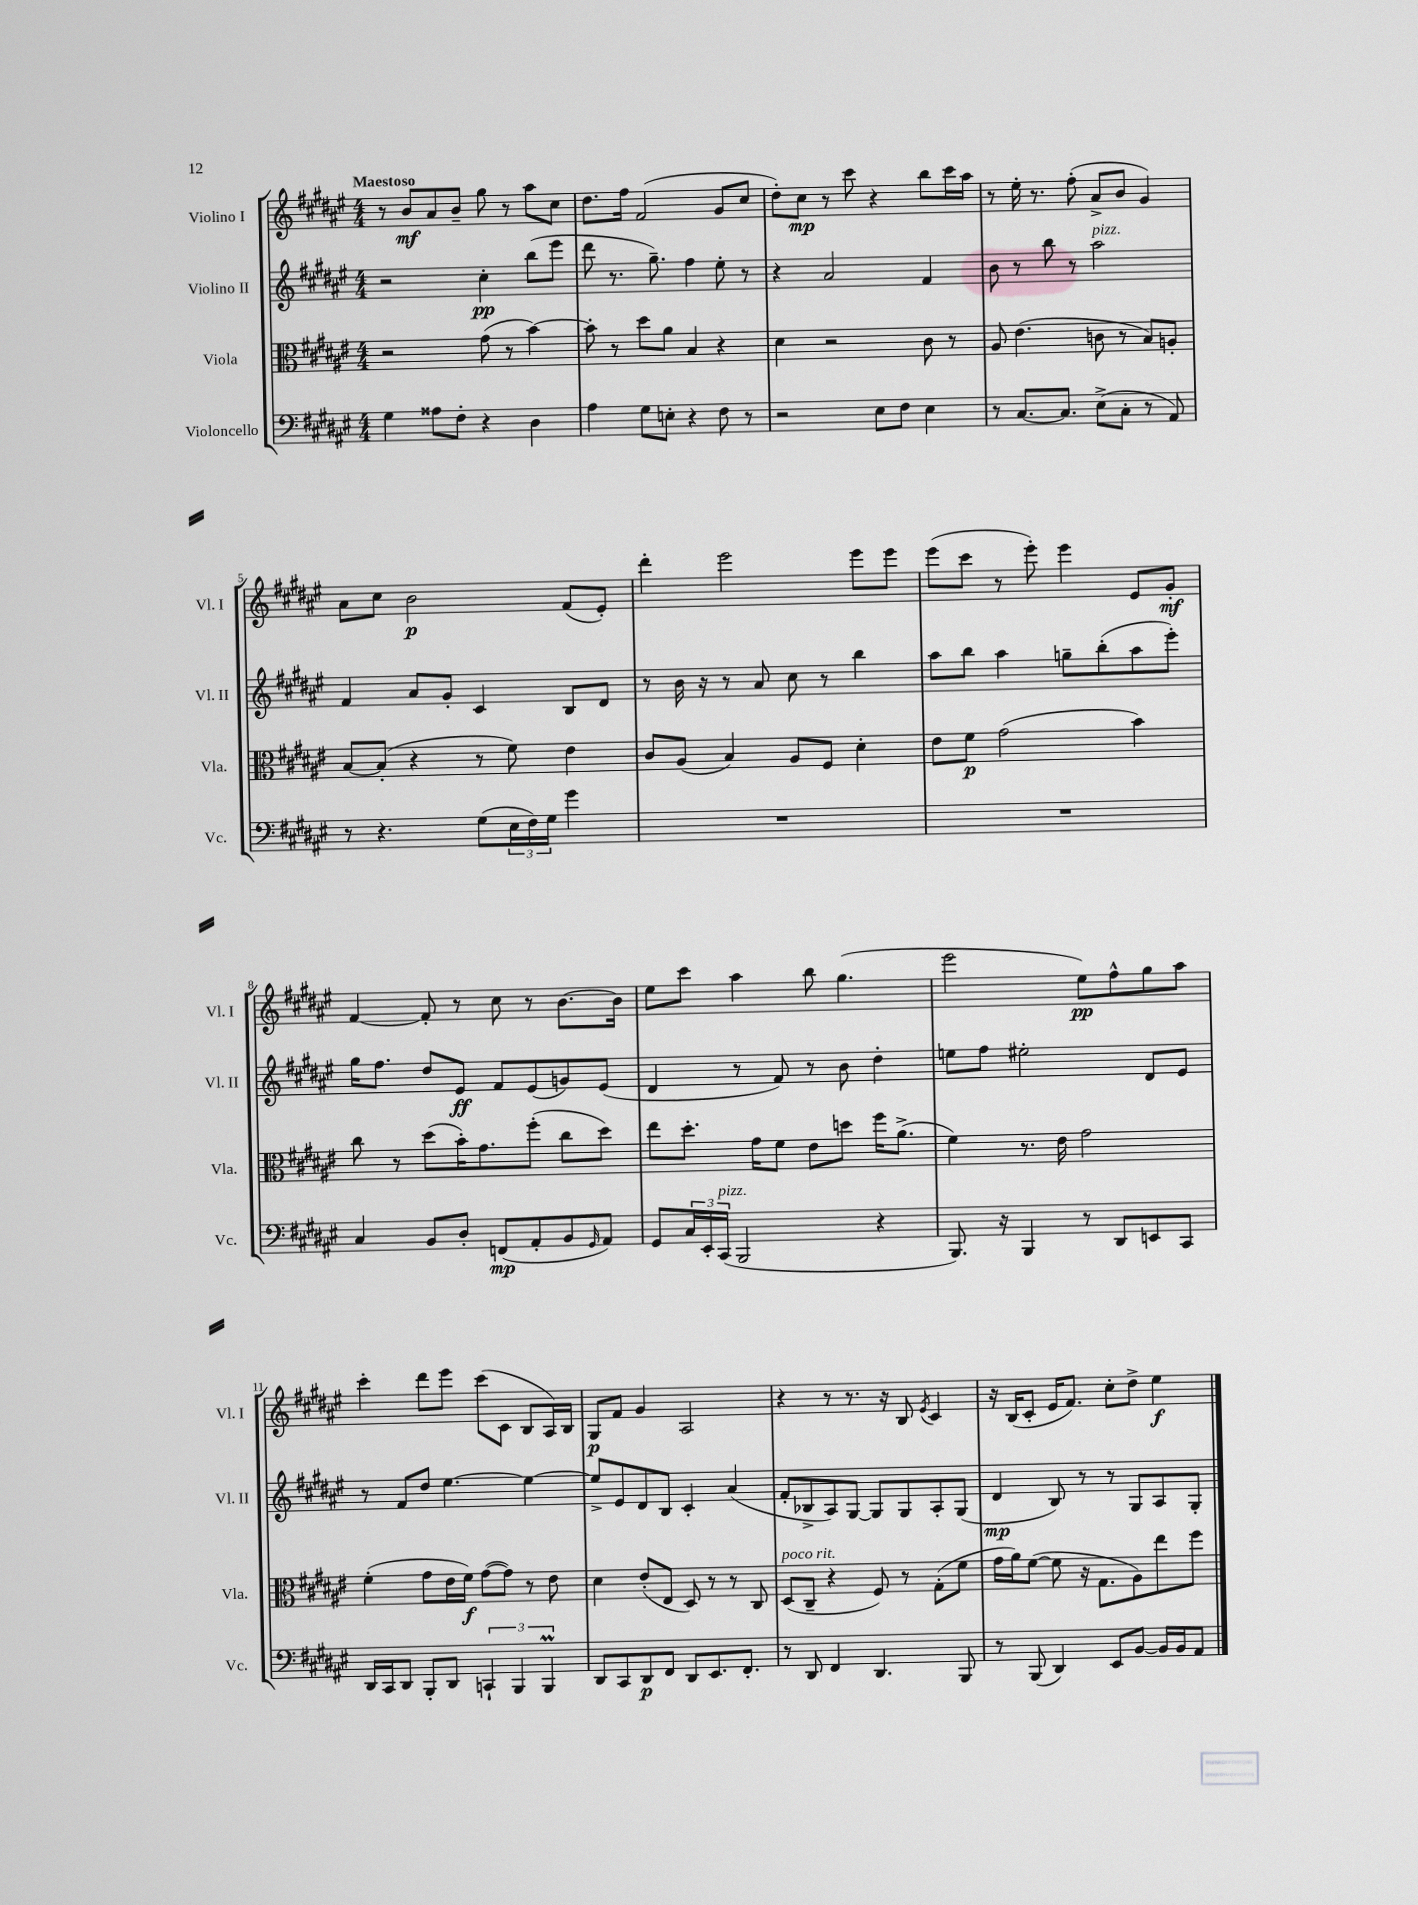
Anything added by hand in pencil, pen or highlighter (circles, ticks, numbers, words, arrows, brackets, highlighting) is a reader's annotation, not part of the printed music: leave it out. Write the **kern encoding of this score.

**kern	**kern	**kern	**kern
*staff4	*staff3	*staff2	*staff1
*clefF4	*clefC3	*clefG2	*clefG2
*k[f#c#g#d#a#e#]	*k[f#c#g#d#a#e#]	*k[f#c#g#d#a#e#]	*k[f#c#g#d#a#e#]
*M4/4	*M4/4	*M4/4	*M4/4
4G#\	2r	2r	8r
.	.	.	8b/L
8A##\L	.	.	8a#/
8F#'\J	.	.	8b~/J
4r	(8g#\	4cc#'\	8gg#\
.	8r	.	8r
4D#\	[4b\)	(8bb\L	8aa#\L
.	.	8eee#\J	8cc#\J
=	=	=	=
4A#\	8b'\]	8ddd#\	8.dd#\L
.	8r	8.r	.
.	.	.	16ff#\Jk
8G#\L	8dd#\L	.	(2f#/
.	.	8.gg#~\)	.
8E'\J	8a#\J	.	.
4r	4B/	4ff#\	.
8F#\	4r	8ee#'\	8g#/L
8r	.	8r	8cc#/J
=	=	=	=
2r	4d#\	4r	8dd#'\L)
.	.	.	8cc#\J
.	2r	2a#/	8r
.	.	.	8ccc#\
8E#\L	.	.	4r
8F#\J	.	.	.
4E#\	8c#\	4f#/	8bb\L
.	8r	.	16ccc#\L
.	.	.	16aa#\JJ
=	=	=	=
8r	8A#/	8b\	8r
[8.C#/L	(4.e#\	8r	16ee#'\
.	.	.	8.r
.	.	8bb\	.
8.C#/]J	.	.	.
.	.	8r	(8ff#'\
(8E#^\L	8c\	2aa#\	8a#^/L
8C#'\J	8r	.	8b/J
8r	8B/L)	.	4g#/)
8AA#/)	8A'/J	.	.
=	=	=	=
8r	[8B/L	4f#/	8a#\L
4.r	(8B'/]J	.	8cc#\J
.	4r	8a#/L	2b\
.	.	8g#'/J	.
(8G#\L	8r	4c#/	.
24E#\L	8f#\)	.	.
24F#\)	.	.	.
24G#\JJ	.	.	.
4g#\	4e#\	8B/L	(8f#/L
.	.	8d#/J	8e#'/J)
=	=	=	=
1r	8c#/L	8r	4ddd#'\
.	(8A#/J	16b\	.
.	.	16r	.
.	4B/)	8r	2eee#\
.	.	8a#/	.
.	8A#/L	8cc#\	.
.	8F#/J	8r	.
.	4d#'\	4bb\	8eee#\L
.	.	.	8eee#\J
=	=	=	=
1r	8e#\L	8aa#\L	(8eee#\L
.	8f#\J	8bb\J	8ccc#\J
.	(2g#\	4aa#\	8r
.	.	.	8eee#'\)
.	.	8gg~\L	4eee#\
.	.	(8bb'\	.
.	4b\)	8aa#\	8e#/L
.	.	8eee#'\J)	8g#'/J
=	=	=	=
4C#/	8cc#\	16gg#\LK	[4f#/
.	.	8.ff#\J	.
.	8r	.	.
8BB/L	(8dd#\L	8dd#/L	8f#'/]
8D#'/J	16b'\K)	8e#/J	8r
.	8.g#\	.	.
(8FF/L	.	8f#/L	8cc#\
8AA#'/	(8ff#'\J	(8e#/	8r
8BB/	8cc#\L	8g/)	[8.b\L
16qqGG#/	.	.	.
8AA#/J)	8dd#\J)	(8e#/J	.
.	.	.	16b\]Jk
=	=	=	=
8GG#/L	8ee#\L	4d#/	8ee#\L
24C#/L	8.dd#'\J	.	8ccc#\J
24EE#'/	.	.	.
(24CC#/JJ	.	.	.
2BBB/	.	8r	4aa#\
.	16g#\LK	.	.
.	8f#\J	8f#/)	.
.	8e#\L	8r	8bb\
.	8dd\J	8b\	(4.gg#\
4r	16ff#\LK	4dd#'\	.
.	(8.a#^\J	.	.
=	=	=	=
8.BBB/)	4f#\)	8ee\L	2eee#\
.	.	8ff#\J	.
16r	.	.	.
4BBB/	8.r	2ee#'\	.
.	16e#\	.	.
8r	2g#\	.	8ee#\L)
8DD#/L	.	.	8ff#^^\
8EE/	.	8d#/L	8gg#\
8CC#/J	.	8e#/J	8aa#\J
=	=	=	=
16DD#/LL	(4f#'\	8r	4ccc#'\
16CC#/J	.	.	.
8DD#/J	.	8f#/L	.
8BBB'/L	8g#\L	8dd#/J	8ddd#\L
8DD#/J	16e#\L	[4.ee#\	8eee#\J
.	16f#\JJ)	.	.
6CC`/	([8g#\L	.	(8ccc#\L
.	8g#\]J)	.	8c#\J
6BBB/	.	.	.
.	8r	4ee#\_	8B/L
6BBB/	.	.	.
.	8e#\	.	16A#/L)
.	.	.	16B/JJ
=	=	=	=
8DD#/L	4d#\	8ee#^/]L	8G#/L
8CC#/	.	8e#/	8f#/J
8DD#/	(8e#'/L	8d#/	4g#/
8FF#/J	8E#/J	8B/J	.
8DD#/L	8D#/)	4c#'/	2A#/
8.EE#/	8r	.	.
.	8r	(4a#/	.
8.FF#'/J	.	.	.
.	8C#/	.	.
=	=	=	=
8r	(8D#/L	8f#'/L	4r
8DD#/	8C#~/J	8B-^/	.
4FF#/	4r	8A#/)	8r
.	.	[8G#/J	8.r
4.DD#/	8F#/)	8G#/]L	.
.	.	.	16r
.	8r	8G#/	8B/
.	.	.	8qe#/
.	(8G#'\L	8A#'/	4c#/
8BBB/	8f#\J	(8G#/J	.
=	=	=	=
8r	16g#\LL	4d#/	16r
.	16a#\J)	.	(16B/LK
(8BBB/	([8f#\J	.	8c#'/J
4DD#/)	8f#\]	8B/)	16e#/LK
.	.	.	8.f#/J)
.	16r	8r	.
.	8.G#\L	.	.
8EE#/L	.	8r	8cc#'\L
[8BB/J	8A#\)	8G#/L	8dd#^\J
16BB/]LL	8ee#\	8A#/	4ee#\
16BB/J	.	.	.
8AA#/J	8ff#\J	8G#'/J	.
==	==	==	==
*-	*-	*-	*-
